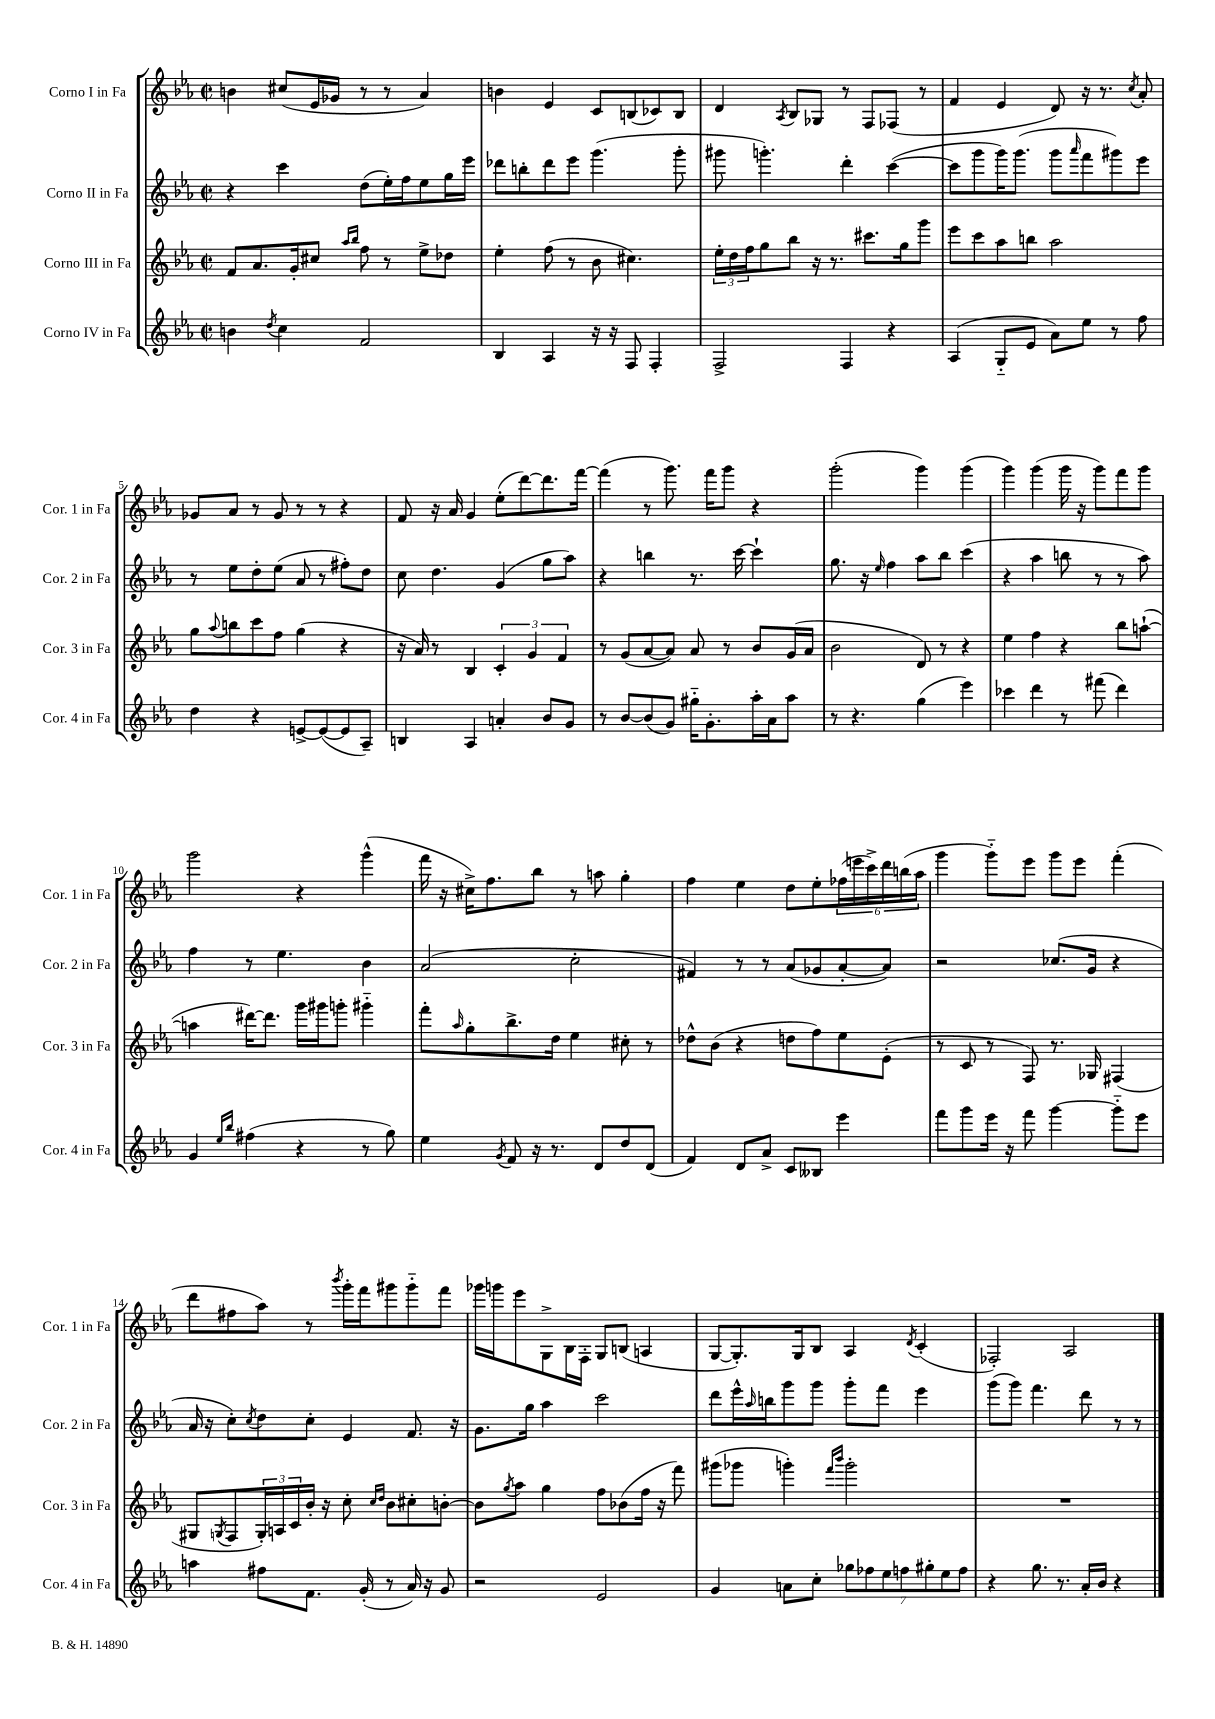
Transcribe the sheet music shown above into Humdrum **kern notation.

**kern	**kern	**kern	**kern
*staff4	*staff3	*staff2	*staff1
*clefG2	*clefG2	*clefG2	*clefG2
*k[b-e-a-]	*k[b-e-a-]	*k[b-e-a-]	*k[b-e-a-]
*M2/2	*M2/2	*M2/2	*M2/2
*met(c|)	*met(c|)	*met(c|)	*met(c|)
4b\	8f/L	4r	4b\
.	8.a-/	.	.
8qdd/	.	.	.
4cc\	.	4ccc\	(8cc#/L
.	16g'/k	.	.
.	8cc#/J	.	16e-/L
.	.	.	16g-/JJ
.	16qqaa-/LL	.	.
.	16qqbb-/JJ	.	.
2f/	8ff\	(8dd\L	8r
.	8r	16ee-'\L)	8r
.	.	16ff\J	.
.	8ee-^\L	8ee-\	4a-/)
.	8dd-\J	16gg\L	.
.	.	16eee-\JJ	.
=	=	=	=
4B-/	4ee-'\	8ddd-\L	4b\
.	.	8bb'\	.
4A-/	(8ff\	8ddd-\	4e-/
.	8r	8eee-\J	.
16r	8b-\	(4.ggg\	8c/L
16r	.	.	.
8F/	4.cc#\)	.	(8B/
4F'/	.	.	8c-/)
.	.	8ggg'\	8B/J
=	=	=	=
2F^/	24ee-'\LL	8ggg#\	4d/
.	24dd\	.	.
.	24ff\J	.	.
.	8gg\	4.ggg'\)	.
.	.	.	8qA-/
.	8bb-\J	.	8B-/L
.	16r	.	8G-/J
.	8.r	.	.
4F/	.	4ddd'\	8r
.	8.ccc#\L	.	8F/L
4r	.	([4ccc\	(8F-/J
.	16gg\k	.	.
.	8ggg\J	.	8r
=	=	=	=
(4A-/	8eee-\L	8ccc\]L	4f/
.	8ccc\	8ggg\	.
8G'~/L	8aa-\	16ggg\K)	4e-/
.	.	(8.ggg\J	.
8e-/J	8bb\J	.	.
8a-\L)	2aa-\	8ggg\L	8d/)
.	.	16qqaaa-/	.
8ee-\J	.	8fff\	16r
.	.	.	8.r
8r	.	8ggg#\)	.
.	.	.	8qcc/
8ff\	.	8eee-\J	8a-'/
=	=	=	=
4dd\	8gg\L	8r	8g-/L
.	8qqaa-/	.	.
.	8bb\	8ee-\L	8a-/J
4r	8ccc\	8dd'\	8r
.	8ff\J	(8ee-\J	8g-/
[8e^/L	(4gg\	8a-/	8r
(8e/_	.	8r	8r
8e/]	4r	8ff#'\L)	4r
8A-~/J)	.	8dd\J	.
=	=	=	=
4B/	16r	8cc\	8f/
.	16a-/)	.	.
.	8r	4.dd\	16r
.	.	.	16a-/
4A-/	4B-/	.	4g/
4a'/	6c'/	(4g/	(8ee-'\L
.	.	.	[8ddd\)
.	6g/	.	.
8b-/L	.	8gg\L	8.ddd\]
.	6f/	.	.
8g/J	.	8aa-\J)	.
.	.	.	[16fff\Jk
=	=	=	=
8r	8r	4r	(4fff\]
[8b-/L	(8g/L	.	.
(8b-/]	[8a-/	4bb\	8r
8g/J)	8a-/]J)	.	8.ggg\)
16gg#'~\LK	8a-/	8.r	.
8.g'\	.	.	16fff\LK
.	8r	.	8ggg\J
.	.	[16ccc\	.
16aa-'\L	8b-/L	4ccc`\]	4r
16a-\J	.	.	.
8aa-\J	(16g/L	.	.
.	16a-/JJ	.	.
=	=	=	=
8r	2b-\	8.gg\	(2ggg'\
4.r	.	.	.
.	.	16r	.
.	.	16qqee-/	.
.	.	4ff\	.
(4gg\	8d/)	8aa-\L	4ggg\)
.	8r	8bb-\J	.
4eee-\)	4r	(4ccc\	(4ggg\
=	=	=	=
4ccc-\	4ee-\	4r	4ggg\)
4ddd\	4ff\	4aa-\	(4ggg\
8r	4r	8bb\	16ggg\
.	.	.	16r
(8fff#\	.	8r	8ggg\L)
4ddd\)	8bb-\L	8r	8fff\
.	([8aa`\J	8aa-\)	8ggg\J
=	=	=	=
4g/	4aa\]	4ff\	2ggg\
16qqee-/LL	.	.	.
16qqbb-/JJ	.	.	.
(4ff#\	[16ddd#\LK)	8r	.
.	8.ddd#\]J	.	.
.	.	4.ee-\	.
4r	16ggg\LL	.	4r
.	16ggg#\J	.	.
.	8ggg'\J	.	.
8r	4ggg#'~\	4b-\	(4ggg^^\
8gg\)	.	.	.
=	=	=	=
4ee-\	8fff'\L	(2a-/	16fff\
.	.	.	16r
.	16qqaa-/	.	.
.	8gg'\	.	16cc#^\LK)
.	.	.	8.ff\
8qg/	.	.	.
8f/	8.bb-^\	.	.
16r	.	.	8bb-\J
8.r	16dd\Jk	.	.
.	4ee-\	2cc'\	8r
8d/L	.	.	8aa\
8dd/	8cc#'\	.	4gg'\
(8d/J	8r	.	.
=	=	=	=
4f/)	8dd-^^\L	4f#/)	4ff\
.	(8b-\J	.	.
8d/L	4r	8r	4ee-\
8a-^/J	.	8r	.
8c/L	8dd\L	(8a-/L	8dd\L
8B--/J	8ff\)	8g-/	8ee-'\
4eee-\	8ee-\	[8a-'/	(24ff-\L
.	.	.	24eee\
.	.	.	24ccc^\)
.	(8e-'\J	8a-/]J)	24ddd\
.	.	.	(24bb\
.	.	.	24aa-\JJ
=	=	=	=
8fff\L	8r	2r	4ggg\
8ggg\	8c/	.	.
16eee-\Jk	8r	.	8ggg'~\L)
16r	.	.	.
8fff\	8F/)	.	8eee-\J
[4ggg\	8.r	(8.cc-/L	8ggg\L
.	.	.	8eee-\J
.	16G-/	16g/Jk	.
8ggg'~\]L	(4F#/	4r	(4fff'\
8eee-\J	.	.	.
=	=	=	=
4aa\	8G#/L	16a-/	8ddd\L
.	.	16r	.
.	8qG/	.	.
.	8F/	8cc'\L)	8ff#\
.	.	8qcc/	.
8ff#\L	24G'/L)	8dd\	8aa-\J)
.	24A/	.	.
.	24c/	.	.
8.f\J	16b-'/JJ	8cc'\J	8r
.	16r	.	.
.	.	.	8qbbb-/
.	8cc'\	4e-/	16ggg'\LL
(16g'/	.	.	16fff\J
.	16qqcc/LL	.	.
.	16qqdd/JJ	.	.
8r	8b-\L	.	8ggg#\
16a-/)	8cc#'\	8.f/	8ggg#'~\
16r	.	.	.
8g/	[8b'\J	.	8fff\J
.	.	16r	.
=	=	=	=
2r	8b\]L	8.g\L	16ggg-\LL
.	.	.	16ggg\J
.	8qgg/	.	.
.	8aa-\J	.	8eee-\
.	.	16gg\Jk	.
.	4gg\	4aa-\	8G^\
.	.	.	16B-\L
.	.	.	16F'\JJ
2e-/	8ff\L	2ccc\	8G/L
.	(8b-\	.	(8B/J
.	16ff\Jk	.	4A/
.	16r	.	.
.	8fff\)	.	.
=	=	=	=
4g/	(8ggg#\L	8ddd\L	[8G/L
.	8ggg-\J	16eee-^^\L	8.G'/])
.	.	16qqaa-/	.
.	.	16bb\J	.
8a\L	4ggg'\)	8ggg\	.
.	.	.	16G/k
8cc'\J	.	8ggg\J	8B-/J
.	16qqfff/LL	.	.
.	16qqbbb-/JJ	.	.
14gg-\L	2ggg'\	8ggg'\L	4A-/
14ff-\	.	.	.
.	.	8fff\J	.
14ee-\	.	.	.
14ff\	.	.	.
.	.	.	8qd/
.	.	4eee-\	(4c'/
14gg#'\	.	.	.
14ee-\	.	.	.
14ff\J	.	.	.
=	=	=	=
4r	1r	(8ggg\L	2F-'/)
.	.	8ggg\J)	.
8.gg\	.	4.fff\	.
8.r	.	.	.
.	.	.	2A-/
16a-'/LL	.	8ddd\	.
16b-/JJ	.	.	.
4r	.	8r	.
.	.	8r	.
==	==	==	==
*-	*-	*-	*-
